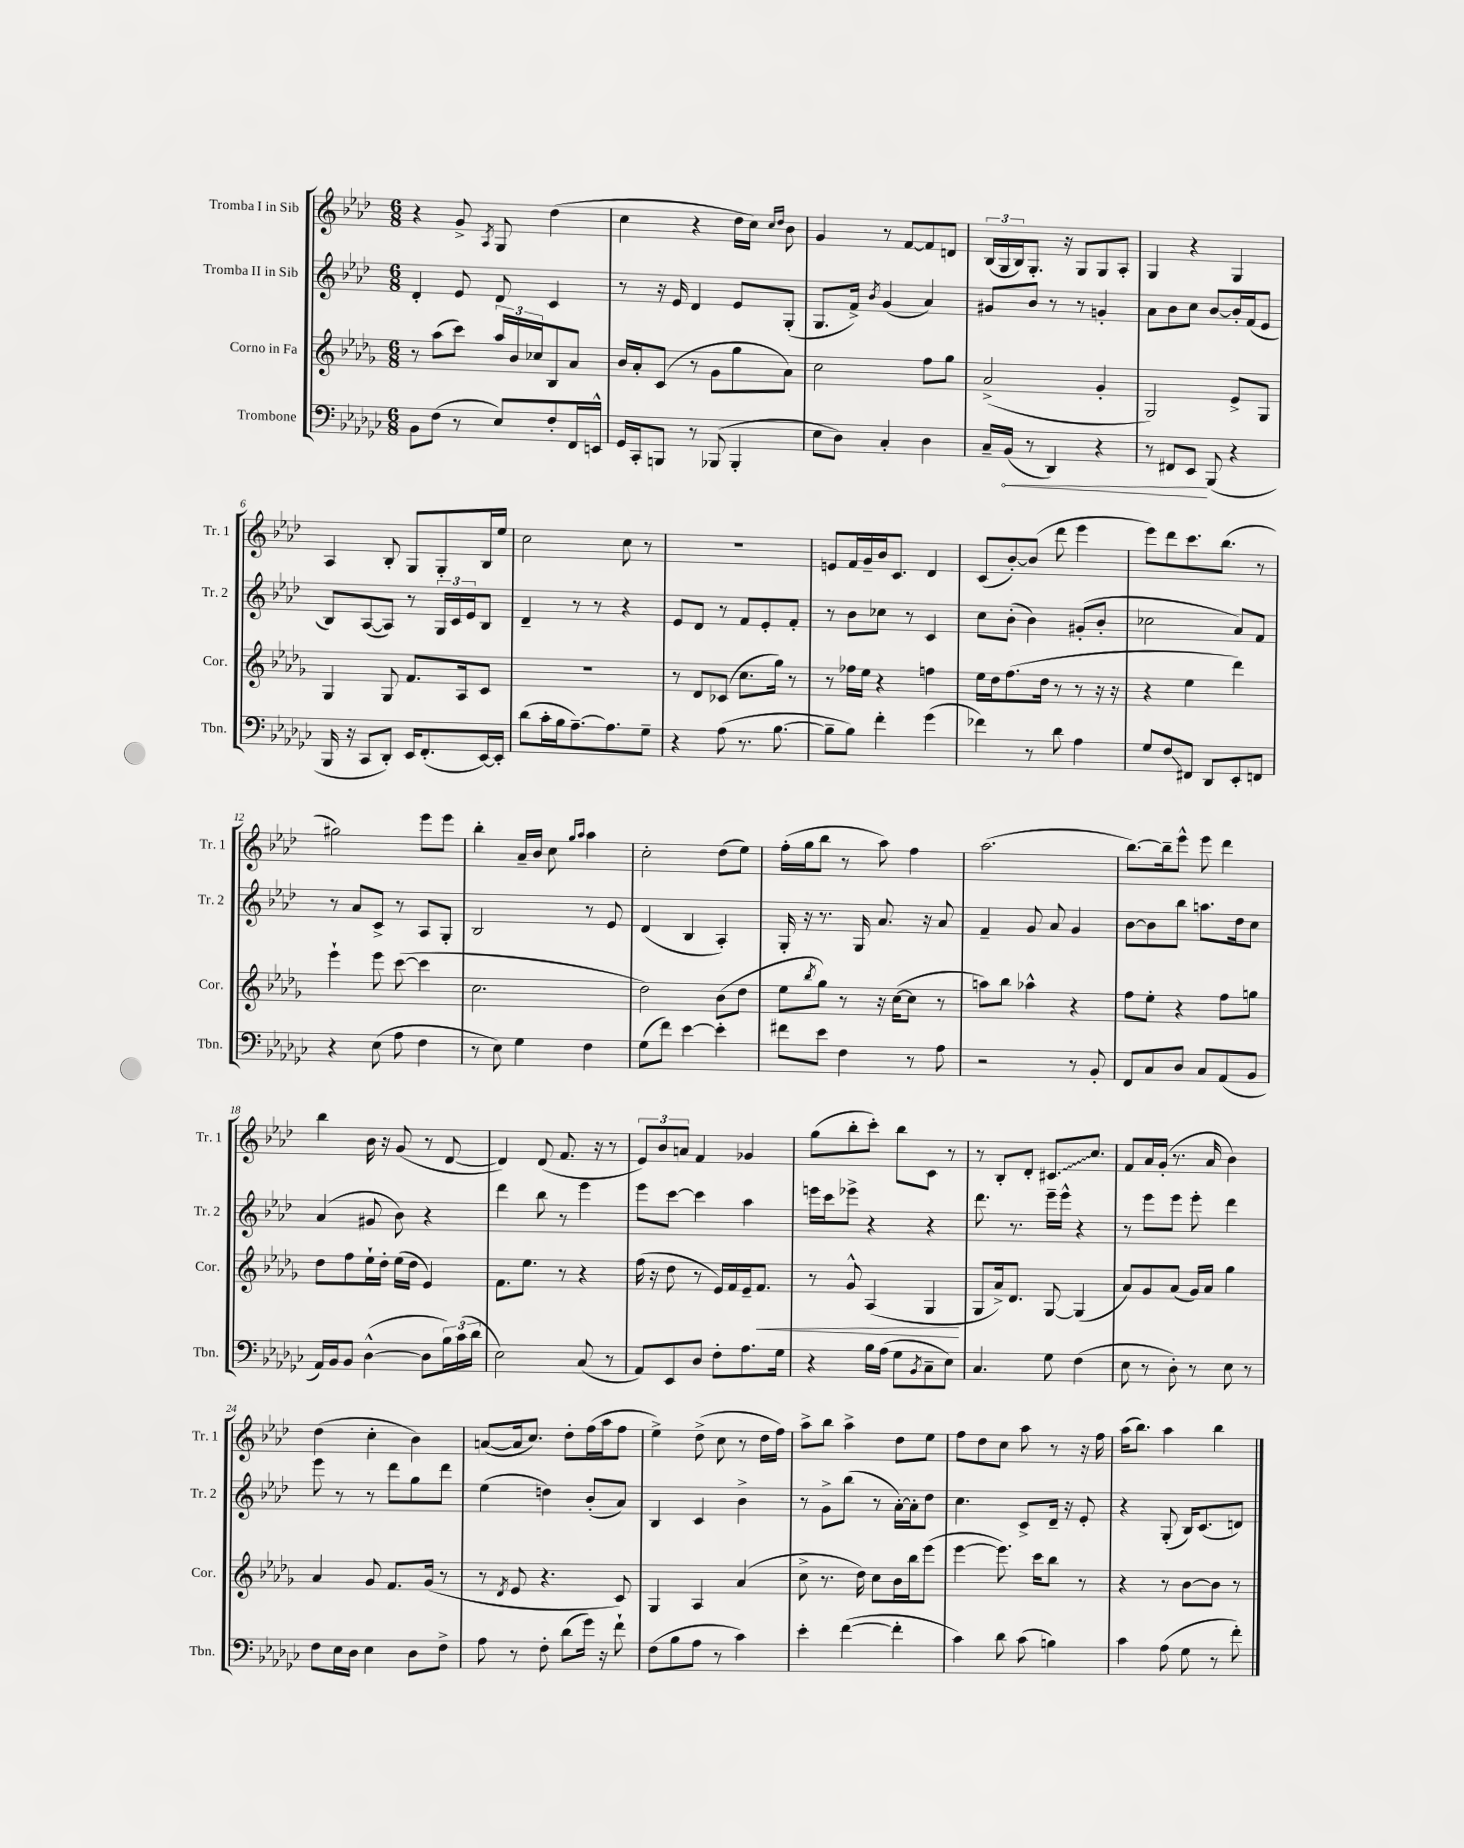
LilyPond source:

<<
\new StaffGroup <<
\new Staff = "s0" \with { instrumentName = "Tromba I in Sib" shortInstrumentName = "Tr. 1" } {
    \clef treble \key aes \major \numericTimeSignature \time 6/8
    r4 g'8-> \acciaccatura { aes8 } g8 des''4( |
    c''4 r4 des''16 c''16) \grace { c''16 des''16 } bes'8 |
    g'4 r8 f'8~ f'8 d'8 |
    \tuplet 3/2 { bes16( g16 bes16) } g8.-. r16 g8 g8 aes8-. |
    g4 r4 g4 |
    aes4 bes8-. g8 g8-. bes16 ees''16 |
    c''2 c''8 r8 |
    R2. |
    e'8 f'16 g'16-- bes'16 c'8. des'4 |
    c'8( bes'8~-.) bes'8( des'''8 ees'''4 |
    ees'''8) des'''8 c'''8. bes''8.( r8 |
    gis''2) ees'''8 ees'''8 |
    bes''4-. aes'16-- bes'16 c''8 \grace { g''16 aes''16 } aes''4 |
    c''2-. des''8( ees''8) |
    f''16-.( g''16 bes''8 r8 aes''8) f''4 |
    aes''2.( |
    bes''8.~) bes''16-- ees'''8-^ ees'''8 des'''4 |
    bes''4 bes'16 r16 g'8( r8 des'8~ |
    des'4) des'8( f'8. r16 r8 |
    \tuplet 3/2 { ees'8) bes'8 a'8 } f'4 ges'4 |
    g''8( bes''8-. c'''8-.) bes''8 c'8 r8 |
    r8 bes8-. des'8-. \once \override Glissando.style = #'zigzag cis'8.\glissando c''8. |
    f'8 aes'16 g'16-.( r8. aes'16 bes'4) |
    des''4( c''4-. bes'4) |
    a'8~( a'16 c''8.) des''8-. f''16( aes''16 f''8 |
    ees''4->) des''8->( c''8 r8 des''16 f''16) |
    aes''8-> bes''8 aes''4-> des''8 ees''8 |
    f''8 des''8 c''8 aes''8 r8 r16 f''16 |
    aes''16( bes''8.) aes''4 bes''4 \bar "|." |
}
\new Staff = "s1" \with { instrumentName = "Tromba II in Sib" shortInstrumentName = "Tr. 2" } {
    \clef treble \key aes \major \numericTimeSignature \time 6/8
    des'4-. ees'8 des'8 c'4 |
    r8 r16 ees'16 des'4 ees'8 g8-.( |
    g8. f'16->) \acciaccatura { bes'8 } g'4( aes'4) |
    gis'8 bes'8 r8 r8 g'4-. |
    aes'8 bes'8 c''8 bes'8~ bes'16-. f'16( ees'8 |
    bes8) aes8~( aes8) r8 \tuplet 3/2 { g16 c'16 ees'16 } bes8 |
    des'4-- r8 r8 r4 |
    ees'8 des'8 r8 f'8 ees'8-. f'8-. |
    r8 bes'8 ces''8 r8 c'4 |
    c''8 bes'8-.( bes'4) gis'8-.( bes'8-. |
    ces''2 aes'8) f'8 |
    r8 aes'8 c'8-> r8 aes8 g8-. |
    bes2 r8 ees'8 |
    des'4( bes4 aes4-.) |
    g16-. r16 r8. g16 aes'8. r16 aes'8 |
    f'4-- g'8 aes'8 g'4 |
    bes'8~ bes'8 bes''8 a''8. des''16 c''8 |
    aes'4( gis'8 bes'8) r4 |
    des'''4 bes''8 r8 ees'''4 |
    ees'''8 c'''8~ c'''4 aes''4 |
    e'''16 c'''16 ees'''8-> r4 r4 |
    des'''8. r8. ees'''16-- ees'''16-^ r4 |
    r8 ees'''8 ees'''8 ees'''8-. des'''4 |
    ees'''8 r8 r8 des'''8 g''8 des'''8 |
    ees''4( d''4) bes'8-.( aes'8) |
    bes4 c'4 bes'4-> |
    r8 g'8-> bes''8( r8 aes'16~-.) aes'16-. des''8 |
    c''4. c'8-> des'16-- r16 ees'8-. |
    r4 g8-.( bes16) c'8.( d'8) \bar "|." |
}
\new Staff = "s2" \with { instrumentName = "Corno in Fa" shortInstrumentName = "Cor." } {
    \clef treble \key des \major \numericTimeSignature \time 6/8
    r8 aes''8( c'''8) \tuplet 3/2 { aes''16 bes'16 ces''16 } bes8 aes'8 |
    bes'16 aes'16-. c'8( r8 ges'8 ges''8 aes'8) |
    c''2 f''8 ges''8 |
    aes'2->( ges'4-. |
    ges2) ees'8-> ges8 |
    ges4 ges8 f'8. aes16 c'8 |
    R2. |
    r8 des'8 ces'8( c''8. ges''16) r8 |
    r8 fes''16 ees''16 r4 f''4 |
    ees''16 des''16 f''8.( des''16 r8 r8 r16 r16 |
    r4 ees''4 des'''4) |
    ees'''4-! ees'''8 c'''8~( c'''4 |
    c''2. |
    des''2) bes'8( des''8 |
    ees''8 \acciaccatura { bes''8 } ges''8) r8 r16 c''16~( c''8 r8 |
    a''8) bes''8 aes''4-^ r4 |
    f''8 ees''8-. r4 f''8 g''8 |
    des''8 f''8 ees''16-! des''16-. ees''16( des''16 ees'4) |
    f'8. ees''8. r8 r4 |
    f''16( r16 des''8 r8 ees'16) f'16 ees'16-- f'8.\< |
    r8 ges'8-^ aes4( ges4\! |
    ges8 aes'16->) des'8. ges8~ ges4( |
    aes'8) ges'8 aes'8( ges'16) aes'16 ges''4 |
    aes'4 ges'8 f'8. ges'16( r8 |
    r8 \acciaccatura { des'8 } ees'8 r4. c'8) |
    ges4 aes4 aes'4( |
    c''8-> r8. des''16) c''8 bes'16 bes''16 ees'''8( |
    ees'''4~ ees'''8.) c'''16 bes''8 r8 |
    r4 r8 bes'8~ bes'8 r8 \bar "|." |
}
\new Staff = "s3" \with { instrumentName = "Trombone" shortInstrumentName = "Tbn." } {
    \clef bass \key ges \major \numericTimeSignature \time 6/8
    bes,8 f8( r8 ees8) f8-. f,16 e,16-^ |
    ges,16 ces,16-. b,,8 r8 bes,,8( bes,,4-. |
    ees8 des8) ces4-. des4 |
    ces16-- \once \override Hairpin.circled-tip = ##t bes,16\<( r8 des,4) r4 |
    r8 fis,8 ees,8\! bes,,8( r4 |
    bes,,16 r16 ces,8 des,8-.) ees,16 f,8.-.( ees,16~) ees,16-. |
    des'8( ces'16-. bes16 aes8.~--) aes8. ges8-- |
    r4 aes8( r8. bes8.~ |
    bes8-- bes8) f'4-. ges'4( |
    fes'4) r8 des'8 aes4 |
    ges8 f8\glissando fis,8 des,8 ees,8-. f,8 |
    r4 ees8( aes8 f4 |
    r8 ees8) ges4 f4 |
    ges8( f'8) ees'4~ ees'4-. |
    fis'8 ees'8 f4 r8 aes8 |
    r2 r8 bes,8-. |
    f,8 ces8 des8 ces8 aes,8( bes,8 |
    aes,16) bes,16 bes,8 des4~-^( des8 \tuplet 3/2 { bes16) ces'16( des'16 } |
    ees2) ces8( r8 |
    aes,8) ees,8 des8 f8-. aes8. ges16 |
    r4 bes16 aes16( ges8 \acciaccatura { bes,8 } ces8-- ees8) |
    ces4. ges8 f4( |
    ees8 r8 des8-.) r8 ees8 r8 |
    f8 ees16 des16 ees4 des8 f8-> |
    aes8 r8 f8-. des'8( ges'16) r16 f'8-! |
    f8( bes8 aes8 r8 ces'4) |
    ees'4-. f'4~( f'4-. |
    ces'4) des'8 ces'8( b4) |
    ces'4 aes8( ges8 r8 f'8-.) \bar "|." |
}
>>
>>
